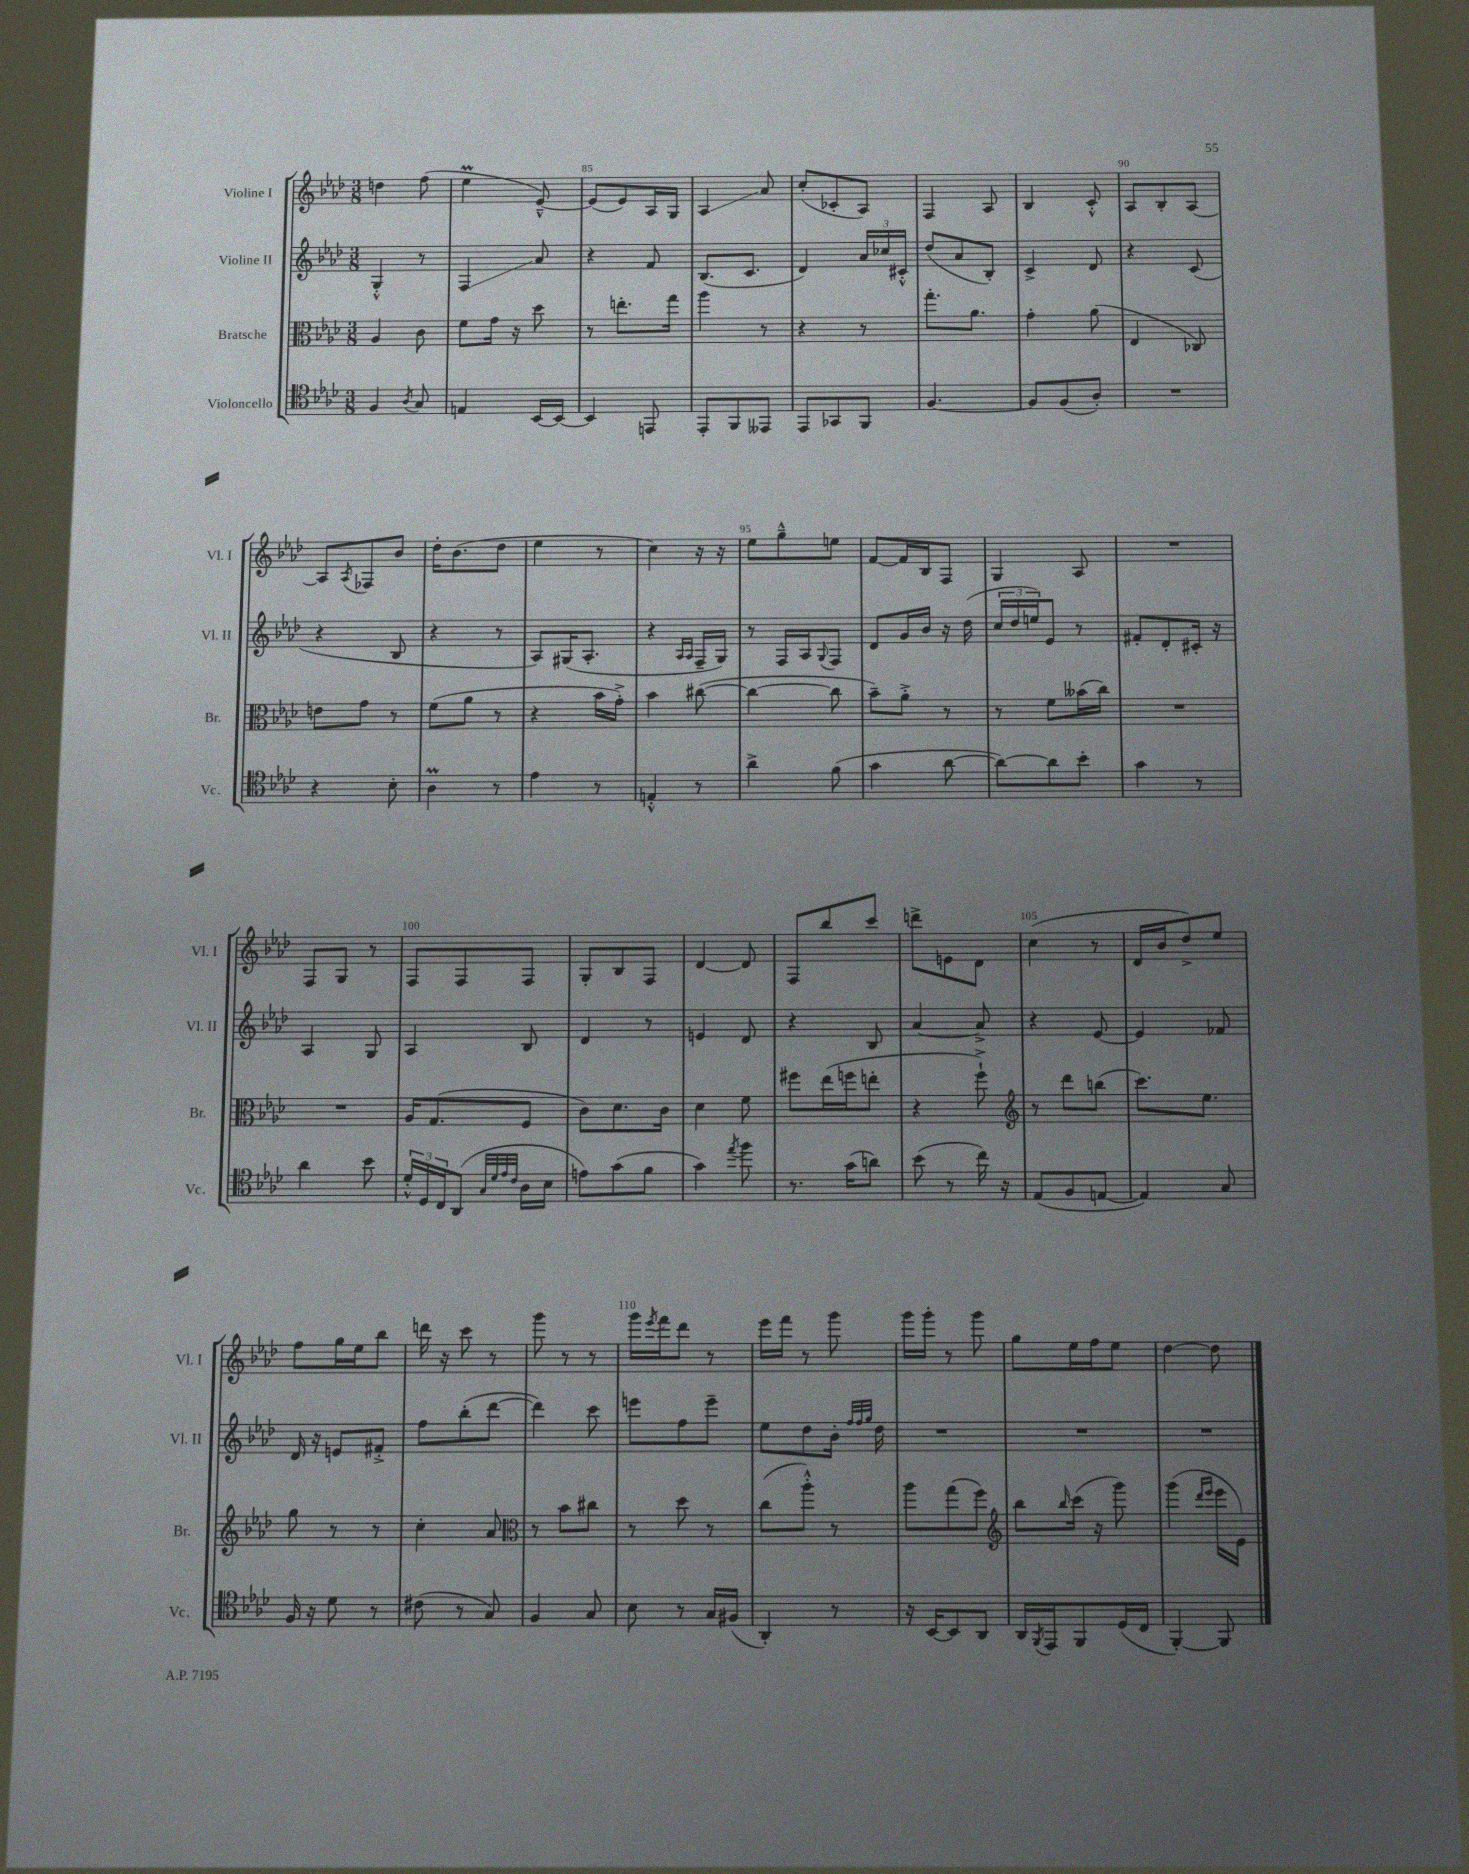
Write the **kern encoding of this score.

**kern	**kern	**kern	**kern
*staff4	*staff3	*staff2	*staff1
*clefC4	*clefC3	*clefG2	*clefG2
*k[b-e-a-d-]	*k[b-e-a-d-]	*k[b-e-a-d-]	*k[b-e-a-d-]
*M3/8	*M3/8	*M3/8	*M3/8
4F	4A-	4G'^^	4dd
8qA-	.	.	.
8G	8c	8r	(8ff
=	=	=	=
4E	8f	4F	4ee-
.	16g	.	.
.	16r	.	.
[16BB-	8dd-	8a-	[8e-~^^)
16BB-_	.	.	.
=	=	=	=
4BB-]	8r	4r	(8e-]
.	8.ee'	.	8e-)
8EE	.	8f	16A-
.	16gg	.	16G
=	=	=	=
8EE-'	4aa-	(8.B-	4A-
8FF	.	.	.
.	.	8.c	.
8EE--	8r	.	8a-
=	=	=	=
8EE-	4r	4d-)	(8cc'
8GG-	.	.	8c-'
8FF	8r	24a-	8A-)
.	.	24cc-	.
.	.	24c#'^^	.
=	=	=	=
[4.F	8.gg'	(8dd-	4F
.	.	8a-	.
.	8.a-	.	.
.	.	8B-')	8A-
=	=	=	=
8F]	4g'	4c^	4B-
(8F	.	.	.
8A-')	(8a-	8d-	8c'^^
=	=	=	=
4.r	4E-	4r	8A-
.	.	.	8B-'
.	8C-)	(8c	[8A-
=	=	=	=
4r	8e	4r	8A-]
.	.	.	8qA-
.	8g	.	8F-
8B-'	8r	8B-	8b-
=	=	=	=
4A-	(8f	4r	16dd-'
.	.	.	(8.b-
.	8a-	.	.
8r	8r	8r	8dd-
=	=	=	=
4e-	4r	8A-)	4ee-
.	.	(16G#	.
.	.	8.A-'	.
8r	16b-	.	8r
.	16g'^)	.	.
=	=	=	=
4E'^^	4b-	4r	4cc)
.	.	16qqA-	.
.	.	16qqA-	.
8r	([8cc#	16F~	16r
.	.	16G)	16r
=	=	=	=
4a-^	4cc#_	8r	8ee-
.	.	16F	8gg~^^
.	.	16A-	.
.	.	8qqG	.
(8f	8cc#]	8F	8ee
=	=	=	=
4g	8b-~)	8d-	[8f
.	8a-'^	16g	16f]
.	.	16b-	16B-
[8a-	8r	16r	8F
.	.	(16dd-	.
=	=	=	=
8a-_)	8r	24cc	4G
.	.	24dd-	.
.	.	24ee)	.
8a-]	8f	8e-	.
8b-'	(16b--	8r	8A-
.	16cc)	.	.
=	=	=	=
4g	4.r	8f#'	4.r
.	.	8d-'	.
8r	.	16c#'	.
.	.	16r	.
=	=	=	=
4a-	4.r	4A-	8F
.	.	.	8G
8b-	.	8G	8r
=	=	=	=
24d-'^^	16A-	4A-	8F
24D-	.	.	.
.	(8.G	.	.
24C	.	.	.
(8AA-	.	.	8F
32qqG	.	.	.
32qqd-	.	.	.
32qqe-	.	.	.
32qqc	.	.	.
16A-	8F	8B-	8F
16B-	.	.	.
=	=	=	=
8e)	8c)	4d-	8G'
(8g	8.d-	.	8B-
8f	.	8r	8F
.	16c	.	.
=	=	=	=
4g)	4d-	4e	[4d-
8qee-	.	.	.
8ff	8f	8d-	8d-]
=	=	=	=
8.r	8ff#	4r	8F
.	(16ee-	.	8bb-
(16g	16ff	.	.
8a)	8ee'	8B-	8ccc
=	=	=	=
(8b-	4r	[4a-	8ddd^
8r	.	.	8e
16cc)	8ff`^)	8a-^]	8d-
16r	.	.	.
=	=	=	=
*	*clefG2	*	*
(8E-	8r	4r	(4cc
8F	8ddd-	.	.
[8E	(8bb	[8e-	8r
=	=	=	=
4E])	8.ccc)	4e-]	16d-
.	.	.	16b-
.	.	.	8dd-^)
.	8.ee-	.	.
8G	.	8f-	8ee-
=	=	=	=
16F	8gg	16d-	8ff
16r	.	16r	.
8d-	8r	8e	16gg
.	.	.	16ee-
8r	8r	8f#'^	8bb-
=	=	=	=
(8c#	4cc'	8ff	16ddd
.	.	.	16r
8r	.	(8bb-'	8ccc
8G)	8a-	[8ddd-	8r
=	=	=	=
*	*clefC3	*	*
4F	8r	4ddd-])	8ggg
.	8b-	.	8r
8G	8cc#	8ccc	8r
=	=	=	=
8B-	8r	8eee	16ggg
.	.	.	8qeee-
.	.	.	16fff
8r	8dd-	8ff	8ddd-
16G	8r	8eee~	8r
(16F#	.	.	.
=	=	=	=
4AA-')	(8cc	8ee-	16eee-
.	.	.	16fff
.	8aa-'^^)	8dd-	8r
8r	8r	16b-'	8ggg
.	.	32qqff	.
.	.	32qqff	.
.	.	32qqgg	.
.	.	16dd-	.
=	=	=	=
16r	8aa-	4.r	16ggg
[16BB-	.	.	16ggg'
8BB-]	(8gg	.	8r
8AA-	8ff)	.	8ggg
=	=	=	=
*	*clefG2	*	*
16AA-	8bb-	4.r	8gg
8qFF	.	.	.
16EE-	.	.	.
.	16qqbb-	.	.
8FF	(16ccc	.	16ee-
.	16r	.	16ff
(16D-	8ggg)	.	8ee-
16C	.	.	.
=	=	=	=
[4FF')	(4ggg	4.r	[4dd-
.	16qqddd-	.	.
.	16qqeee-	.	.
8FF]	16eee-	.	8dd-]
.	16e-)	.	.
==	==	==	==
*-	*-	*-	*-
